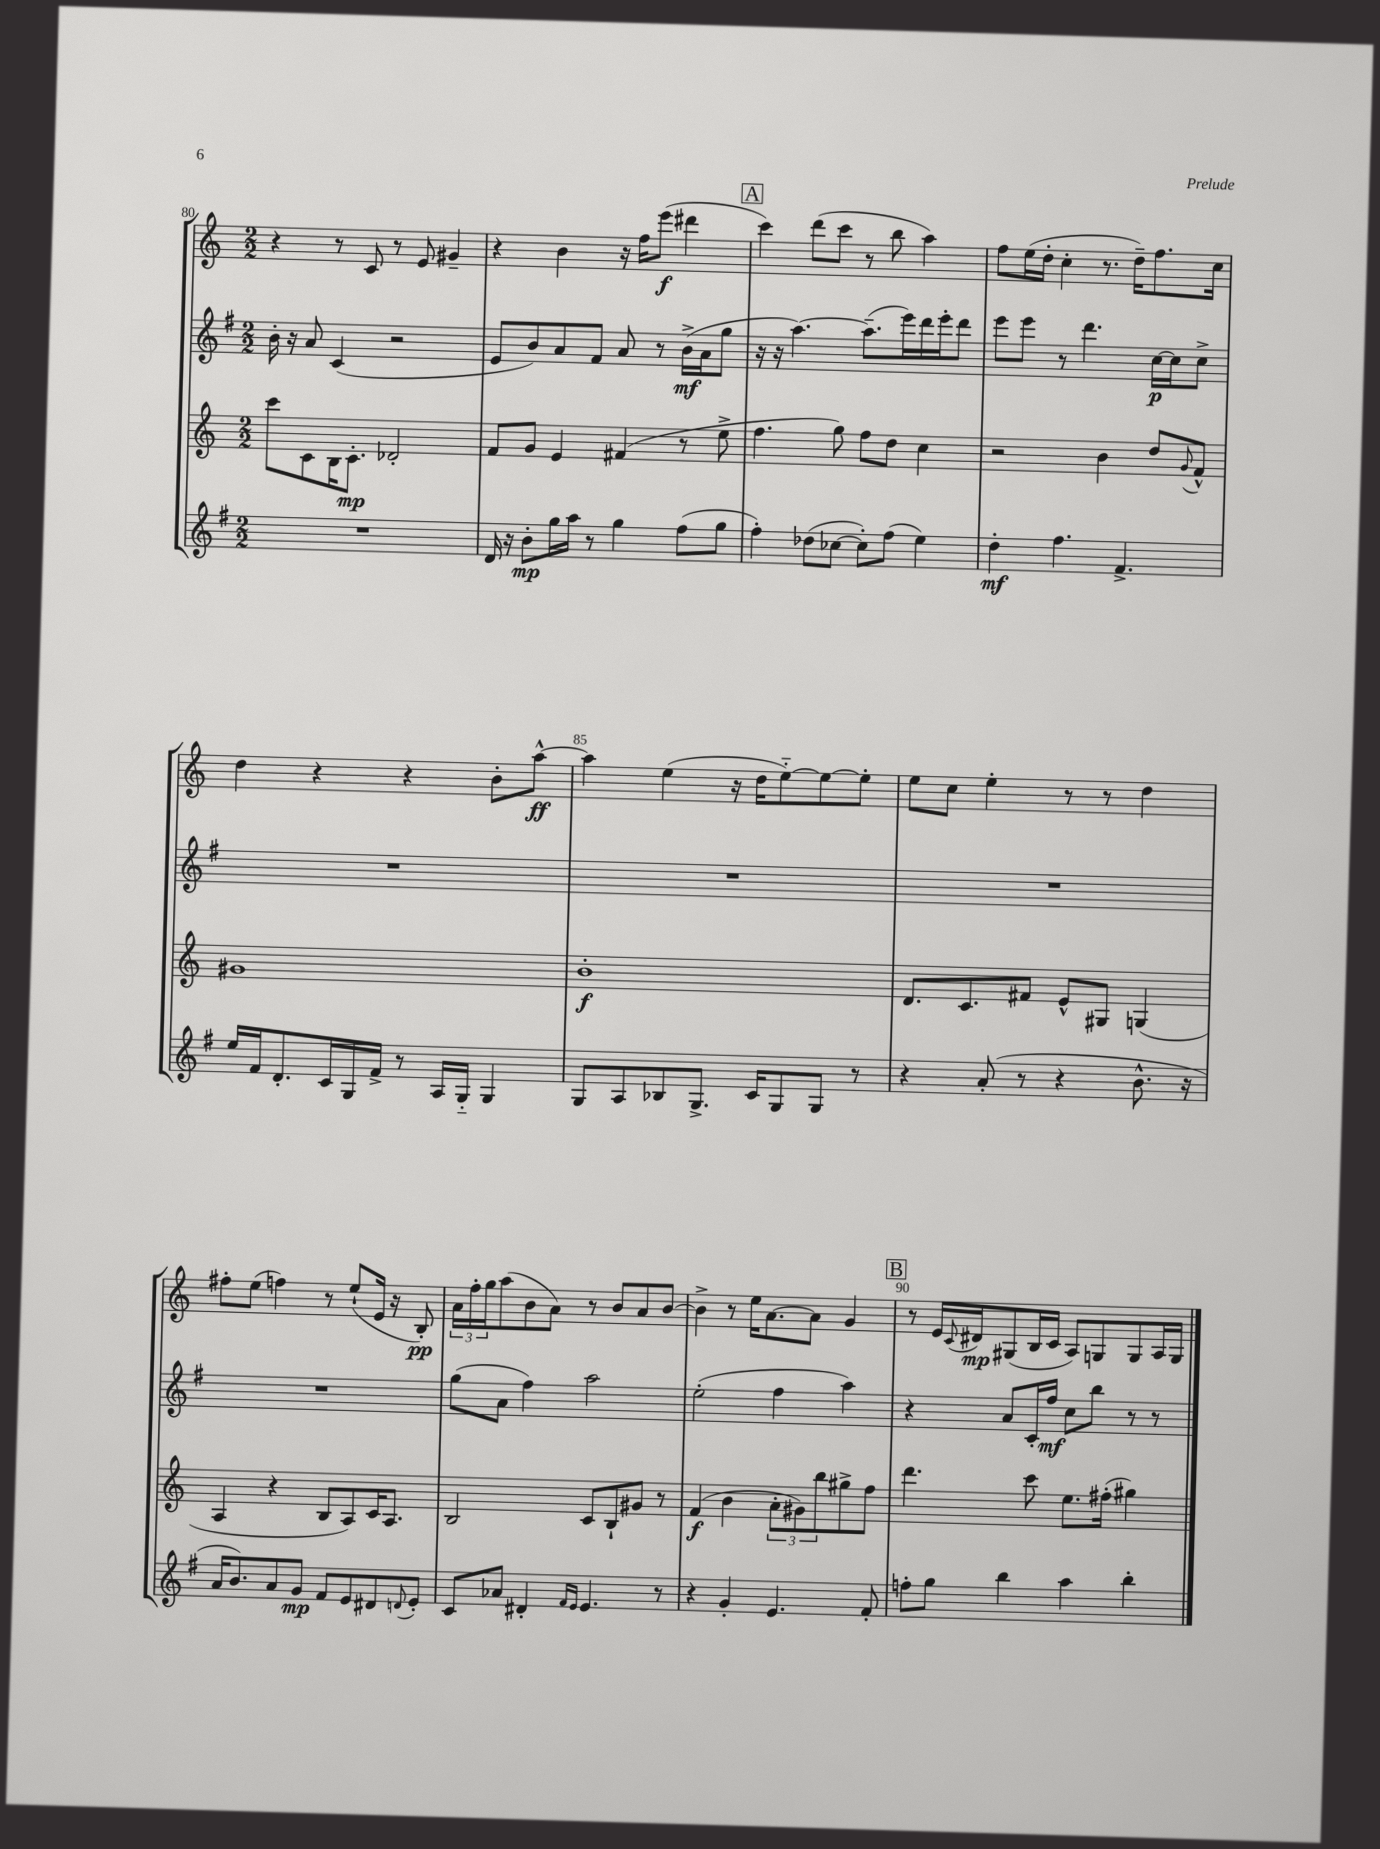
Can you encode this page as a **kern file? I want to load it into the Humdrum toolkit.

**kern	**kern	**kern	**kern
*staff4	*staff3	*staff2	*staff1
*clefG2	*clefG2	*clefG2	*clefG2
*k[f#]	*k[]	*k[f#]	*k[]
*M2/2	*M2/2	*M2/2	*M2/2
1r	8ccc	16b'	4r
.	.	16r	.
.	8c	8a	.
.	16B	(4c	8r
.	8.c'	.	.
.	.	.	8c
.	2d-'	2r	8r
.	.	.	8e
.	.	.	4g#~
=	=	=	=
16d	8f	8e	4r
16r	.	.	.
8b'	8g	8b)	.
16gg	4e	8a	4b
16aa	.	.	.
8r	.	8f#	.
4gg	(4f#	8a	16r
.	.	.	16ff
.	.	8r	(8eee
(8ff#	8r	(16b^	4ddd#
.	.	16a	.
8gg	8ee^	8gg	.
=	=	=	=
4ff#')	4.ff	16r	4ccc)
.	.	16r	.
.	.	[4.aa)	.
(8dd-	.	.	(8ddd
[8cc-	8gg)	.	8ccc
8cc-'])	8ff	(8.aa~]	8r
(8ff#	8dd	.	8bb
.	.	16eee)	.
4ee)	4cc	16ddd	4aa)
.	.	16eee'	.
.	.	8ddd	.
=	=	=	=
4dd'	2r	8eee	8ff
.	.	8eee	(16ee
.	.	.	16dd'
4.ff#	.	8r	4cc'
.	.	4.ddd	.
.	4b	.	8.r
4.f#^	.	.	.
.	.	.	16dd~)
.	8dd	[16cc	8.ff
.	.	16cc]	.
.	8qqg	.	.
.	8f^^	8cc^	.
.	.	.	16cc
=	=	=	=
16ee	1g#	1r	4dd
16f#	.	.	.
8.d'	.	.	.
.	.	.	4r
16c	.	.	.
16G	.	.	.
16f#^	.	.	.
8r	.	.	4r
16A	.	.	.
16G'~	.	.	.
4G	.	.	8b'
.	.	.	[8aa^^
=	=	=	=
8G	1b'	1r	4aa]
8A	.	.	.
8B-	.	.	(4ee
8.G^	.	.	.
.	.	.	16r
16c	.	.	16dd
8G	.	.	[8ee'~)
8G	.	.	8ee_
8r	.	.	8ee']
=	=	=	=
4r	8.d	1r	8ee
.	.	.	8cc
.	8.c	.	.
(8a'	.	.	4ee'
8r	8f#	.	.
4r	8e^^	.	8r
.	8G#	.	8r
8.b^^	(4G	.	4dd
16r	.	.	.
=	=	=	=
16a	4A	1r	8ff#'
8.b)	.	.	.
.	.	.	(8ee
8a	4r	.	4ff)
8g	.	.	.
8f#	8B	.	8r
8e	8A)	.	(8ee`
8d#	16c	.	16e
.	8.A	.	16r
8qqd	.	.	.
8e'	.	.	8B')
=	=	=	=
8c	2B	(8gg	24a
.	.	.	24ff'
.	.	.	24gg
8a-	.	8a	(8aa
4d#'	.	4ff#)	8b
.	.	.	8a)
16qqf#	.	.	.
16qqe	.	.	.
4.e	8c	2aa	8r
.	8B`	.	8b
.	8g#	.	8a
8r	8r	.	[8b
=	=	=	=
4r	(4f	(2ee'	4b^]
4g'	4b	.	8r
.	.	.	16ee
.	.	.	[8.a
4.e	12a'	4ff#	.
.	12g#)	.	.
.	.	.	8a]
.	12bb	.	.
.	8gg#^	4aa)	4g
8f#'	8ff	.	.
=	=	=	=
8ff'	4.ddd	4r	8r
8gg	.	.	16e
.	.	.	8qqc
.	.	.	16d#
4bb	.	8a	(8G#
.	8ccc	16c'	16B
.	.	16ff#	16c
4aa	8.ee	8cc	8A)
.	.	8bb	8G
.	(16ff#'	.	.
4bb'	4gg#)	8r	8G
.	.	8r	16A
.	.	.	16G
==	==	==	==
*-	*-	*-	*-
